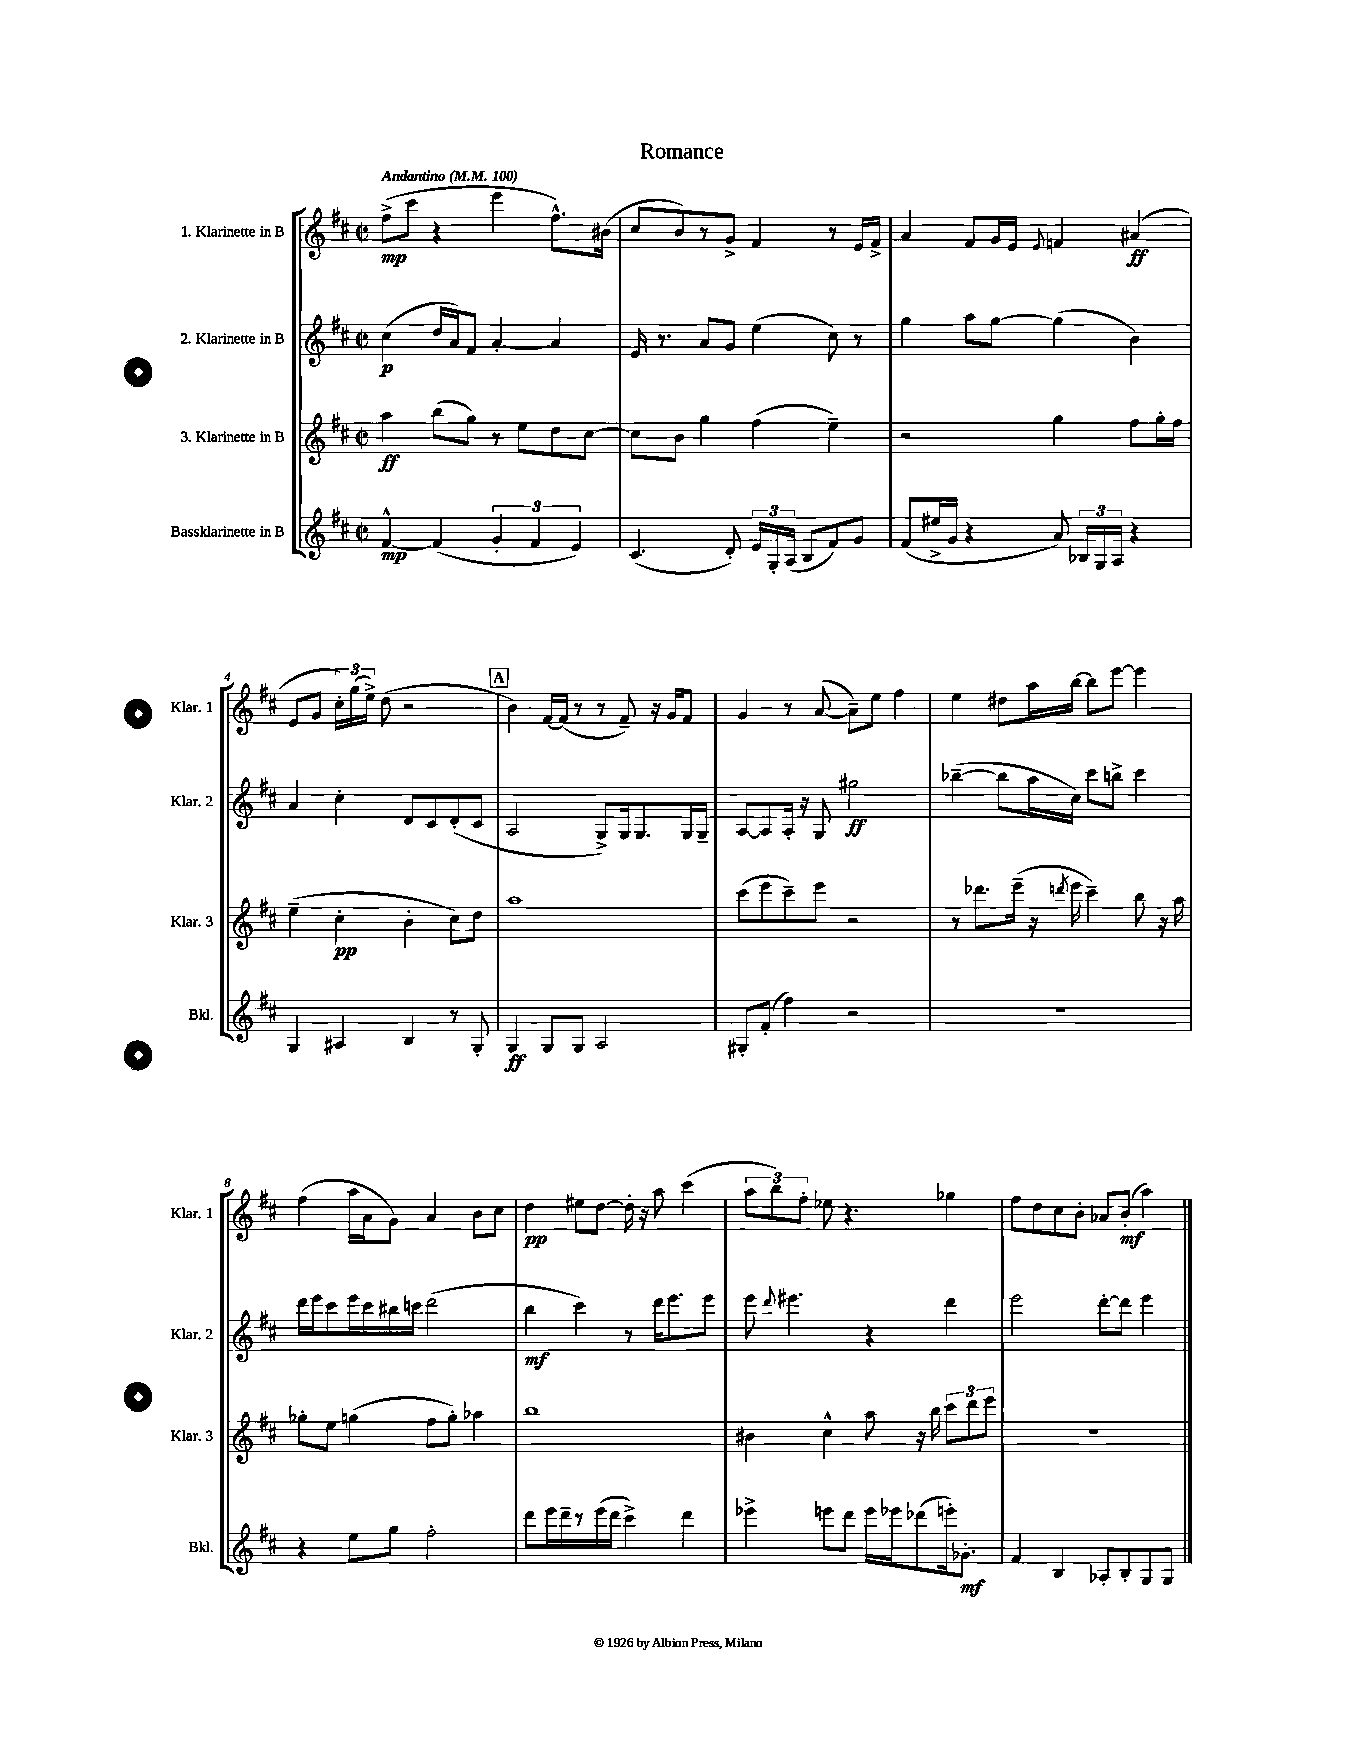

**kern	**dynam	**kern	**dynam	**kern	**dynam	**kern	**dynam
*part4	*part4	*part3	*part3	*part2	*part2	*part1	*part1
*staff4	*staff4	*staff3	*staff3	*staff2	*staff2	*staff1	*staff1
*I"Bassklarinette in B	*	*I"3. Klarinette in B	*	*I"2. Klarinette in B	*	*I"1. Klarinette in B	*
*I'Bkl.	*	*I'Klar. 3	*	*I'Klar. 2	*	*I'Klar. 1	*
*clefG2	*	*clefG2	*	*clefG2	*	*clefG2	*
*k[f#c#]	*	*k[f#c#]	*	*k[f#c#]	*	*k[f#c#]	*
*M2/2	*	*M2/2	*	*M2/2	*	*M2/2	*
*met(c|)	*	*met(c|)	*	*met(c|)	*	*met(c|)	*
*MM100	*	*MM100	*	*MM100	*	*MM100	*
=1	=1	=1	=1	=1	=1	=1	=1
!	!	!	!	!	!	!LO:TX:a:B:t=Andantino	!
[4f#^^/	mp	4aa\	ff	(4cc#\	p	(8ff#^\L	mp
.	.	.	.	.	.	8ccc#\J	.
(4f#/]	.	(8bb\L	.	16dd/LL	.	4r	.
.	.	.	.	16a/J)	.	.	.
.	.	8gg\J)	.	8f#/J	.	.	.
6g'/	.	8r	.	[4a'/	.	4eee\	.
.	.	8ee\L	.	.	.	.	.
6f#/	.	.	.	.	.	.	.
.	.	8dd\	.	4a/]	.	8.ff#^^\L)	.
6e/)	.	.	.	.	.	.	.
.	.	[8cc#\J	.	.	.	.	.
.	.	.	.	.	.	(16b#X\Jk	.
=2	=2	=2	=2	=2	=2	=2	=2
(4.c#/	.	8cc#\L]	.	16e/	.	8cc#/L	.
.	.	.	.	8.r	.	.	.
.	.	8b\J	.	.	.	8b/)	.
.	.	4gg\	.	8a/L	.	8r	.
8d'/)	.	.	.	8g/J	.	8g^/J	.
24e/LL	.	(4ff#\	.	(4ee\	.	4f#/	.
24G'/	.	.	.	.	.	.	.
(24A/JJ	.	.	.	.	.	.	.
8B/L	.	.	.	.	.	.	.
8f#/)	.	4ee~\)	.	8cc#\)	.	8r	.
8g/J	.	.	.	8r	.	16e/LL	.
.	.	.	.	.	.	16f#^/JJ	.
=3	=3	=3	=3	=3	=3	=3	=3
(8f#/L	.	2r	.	4gg\	.	4a/	.
16ee#X^/L	.	.	.	.	.	.	.
16g/JJ	.	.	.	.	.	.	.
4r	.	.	.	8aa\L	.	8f#/L	.
.	.	.	.	[8gg\J	.	16g/L	.
.	.	.	.	.	.	16e/JJ	.
.	.	.	.	.	.	8qqe/	.
8a/)	.	4gg\	.	(4gg\]	.	4fn/	.
24B-X/LL	.	.	.	.	.	.	.
24G/	.	.	.	.	.	.	.
24A/JJ	.	.	.	.	.	.	.
4r	.	8ff#\L	.	4b\)	.	(4a#X/	ff
.	.	16gg'\L	.	.	.	.	.
.	.	16ff#\JJ	.	.	.	.	.
!!LO:LB:g=z
=4	=4	=4	=4	=4	=4	=4	=4
4G/	.	(4ee~\	.	4a/	.	8e/L	.
.	.	.	.	.	.	8g/J	.
4A#X/	.	4cc#'\	pp	4cc#'\	.	24cc#'\LL)	.
.	.	.	.	.	.	(24gg\	.
.	.	.	.	.	.	24ee^\JJ)	.
.	.	.	.	.	.	(8dd\	.
4B/	.	4b'\	.	8d/L	.	2r	.
.	.	.	.	8c#/	.	.	.
8r	.	8cc#\L)	.	(8d'/	.	.	.
8G'/	.	8dd\J	.	8c#/J	.	.	.
!!LO:REH:place=s1:t=A
=5	=5	=5	=5	=5	=5	=5	=5
4G/	ff	1aa	.	2A/	.	4b\)	.
8G/L	.	.	.	.	.	[16f#/LL	.
.	.	.	.	.	.	(16f#/JJ]	.
8G/J	.	.	.	.	.	8r	.
2A/	.	.	.	8G^/L)	.	8r	.
.	.	.	.	16G/k	.	8f#~/)	.
.	.	.	.	8.G/	.	.	.
.	.	.	.	.	.	16r	.
.	.	.	.	.	.	16g/KL	.
.	.	.	.	16G/L	.	8f#/J	.
.	.	.	.	16G~/JJ	.	.	.
=6	=6	=6	=6	=6	=6	=6	=6
8G#X'/L	.	(8ccc#\L	.	[8A/L	.	4g/	.
(8f#'/J	.	8eee\	.	8A/]	.	.	.
4ff#\)	.	8ccc#~\)	.	16A'/Jk	.	8r	.
.	.	.	.	16r	.	.	.
.	.	8eee\J	.	8G/	.	([8a/	.
2r	.	2r	.	2gg#X\	ff	8a~\L])	.
.	.	.	.	.	.	8ee\J	.
.	.	.	.	.	.	4ff#\	.
=7	=7	=7	=7	=7	=7	=7	=7
1r	.	8r	.	([4bb-X~\	.	4ee\	.
.	.	8.ddd-X\L	.	.	.	.	.
.	.	.	.	8bb-\L]	.	8dd#X\L	.
.	.	(16eee~\Jk	.	.	.	.	.
.	.	16r	.	16aa\L	.	16aa\L	.
.	.	8qdddn/	.	.	.	.	.
.	.	16eee\	.	16cc#\JJ)	.	[16bb\JJ	.
.	.	4ccc#~\)	.	8ccc#\L	.	8bb\L]	.
.	.	.	.	8bbn^\J	.	[8eee\J	.
.	.	8bb\	.	4ccc#\	.	4eee\]	.
.	.	16r	.	.	.	.	.
.	.	16aa\	.	.	.	.	.
!!LO:LB:g=z
=8	=8	=8	=8	=8	=8	=8	=8
4r	.	8gg-X'\L	.	16ddd\LL	.	(4ff#\	.
.	.	.	.	16eee\J	.	.	.
.	.	8ee\J	.	8ccc#\	.	.	.
8ee\L	.	(4ggn\	.	16eee\L	.	16aa\LL	.
.	.	.	.	16ccc#\	.	16a\J	.
8gg\J	.	.	.	16bb#X\	.	8g\J)	.
.	.	.	.	16cccn\JJ	.	.	.
2ff#'\	.	8ff#\L	.	(2ddd\	.	4a/	.
.	.	8gg'\J)	.	.	.	.	.
.	.	4aa-X\	.	.	.	8b\L	.
.	.	.	.	.	.	8cc#\J	.
=9	=9	=9	=9	=9	=9	=9	=9
8ddd\L	.	1bb	.	4bb\	mf	4dd\	pp
16eee\L	.	.	.	.	.	.	.
16ddd~\	.	.	.	.	.	.	.
8r	.	.	.	4ccc#\)	.	8ee#X\L	.
(16eee\	.	.	.	.	.	[8dd\J	.
16ddd\JJ	.	.	.	.	.	.	.
4ccc#^\)	.	.	.	8r	.	16dd'\]	.
.	.	.	.	.	.	16r	.
.	.	.	.	16ddd\KL	.	8aa\	.
.	.	.	.	8.eee\	.	.	.
4ddd\	.	.	.	.	.	(4ccc#\	.
.	.	.	.	8eee\J	.	.	.
=10	=10	=10	=10	=10	=10	=10	=10
4eee-X^\	.	4b#X\	.	8eee\	.	12aa\L	.
.	.	.	.	.	.	12bb\)	.
.	.	.	.	8qqddd/	.	.	.
.	.	.	.	4.eee#X\	.	.	.
.	.	.	.	.	.	12ff#'\J	.
8eeen\L	.	4cc#^^\	.	.	.	8ee-X\	.
8ddd\J	.	.	.	.	.	4.r	.
16eee\LL	.	8aa\	.	4r	.	.	.
16eee-X\J	.	.	.	.	.	.	.
(8ddd-X\	.	16r	.	.	.	.	.
.	.	16bb\	.	.	.	.	.
16eeen'\k)	.	12ccc#\L	.	4ddd\	.	4gg-X\	.
8.g-X'\J	mf	.	.	.	.	.	.
.	.	12ddd\	.	.	.	.	.
.	.	12eee\J	.	.	.	.	.
=11	=11	=11	=11	=11	=11	=11	=11
4f#/	.	1r	.	2eee\	.	8ff#\L	.
.	.	.	.	.	.	8dd\	.
4B/	.	.	.	.	.	8cc#\	.
.	.	.	.	.	.	8b'\J	.
8A-X'/L	.	.	.	[8ddd'\L	.	8a-X/L	.
8B'/	.	.	.	8ddd\J]	.	(8b'/J	mf
8G/	.	.	.	4eee\	.	4aa\)	.
8G/J	.	.	.	.	.	.	.
==	==	==	==	==	==	==	==
*-	*-	*-	*-	*-	*-	*-	*-
